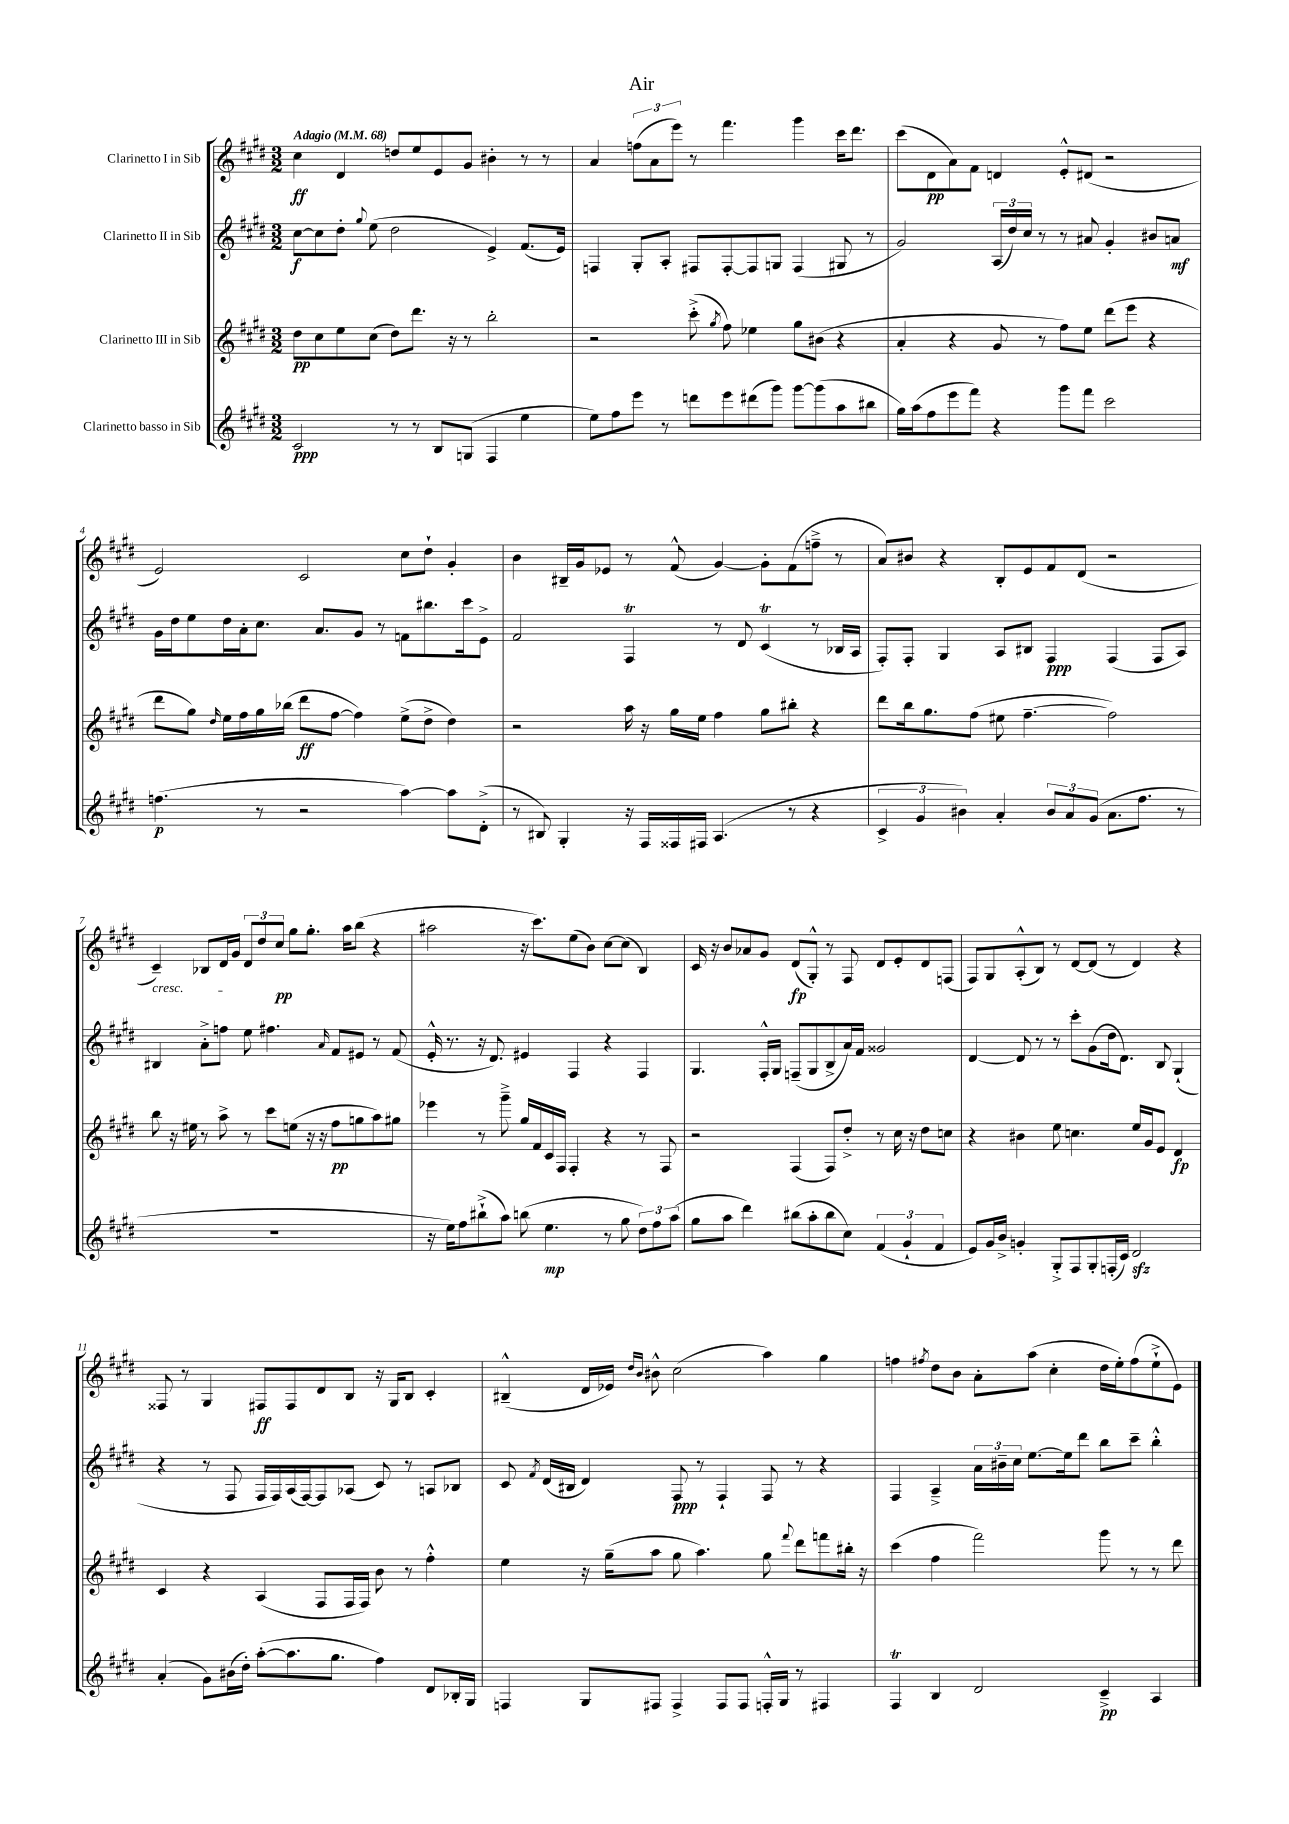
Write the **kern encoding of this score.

**kern	**kern	**kern	**kern
*staff4	*staff3	*staff2	*staff1
*clefG2	*clefG2	*clefG2	*clefG2
*k[f#c#g#d#]	*k[f#c#g#d#]	*k[f#c#g#d#]	*k[f#c#g#d#]
*M3/2	*M3/2	*M3/2	*M3/2
*MM68	*MM68	*MM68	*MM68
2c#	8dd#	[8cc#	4cc#
.	8cc#	8cc#]	.
.	8ee	8dd#'	4d#
.	.	8qqgg#	.
.	(8cc#	(8ee	.
8r	8dd#)	2dd#	8dd
8r	8.ddd#	.	8ee
8B	.	.	8e
.	16r	.	.
(8G	8r	.	8g#
4F#	2bb'	4e^)	4b#'
4ee	.	(8.f#	8r
.	.	.	8r
.	.	16e)	.
=	=	=	=
8ee)	2r	4F	4a
8ff#	.	.	.
8eee	.	8G#'	(12ff
.	.	.	12a
8r	.	8A'	.
.	.	.	12eee)
8ddd	(8ccc#'^	8F#	8r
.	8qgg#	.	.
8eee	8ff#)	[8F#'	4.fff#
(8ddd#	4ee-	8F#]	.
8ggg#)	.	8G	.
[8ggg#	8gg#	(4F#	4ggg#
(8ggg#]	(8b#	.	.
8aa	4r	8G#	16ccc#
.	.	.	8.ddd#
8bb#	.	8r	.
=	=	=	=
16gg#)	4a'	2g#)	(8ccc#
(16aa	.	.	.
8ff#	.	.	8d#
8eee	4r	.	8a)
8fff#)	.	.	8f#
4r	8g#	(24A	4d
.	.	24dd#)	.
.	.	24cc#	.
.	8r	8r	.
8ggg#	8ff#)	8r	8e'^^
8fff#	8ee	8a#	(8d#
2ccc#	(8ddd#	4g#'	2r
.	8eee	.	.
.	4r	8b#	.
.	.	8a	.
=	=	=	=
(4.ff	8ddd#	16g#	2e)
.	.	16dd#	.
.	8gg#)	8ee	.
.	16qqdd#	.	.
.	16ee	16dd#	.
.	16ff#	16a'	.
8r	16gg#	8.cc#	.
.	(16bb-	.	.
2r	8ddd#	.	2c#
.	.	8.a	.
.	[8ff#	.	.
.	4ff#])	8g#	.
.	.	8r	.
[4aa)	(8ee^	8f	8cc#
.	8dd#^	8.bb#	8dd#`
8aa]	4dd#)	.	4g#'
.	.	16ccc#	.
(8d#'^	.	8e^	.
=	=	=	=
8r	2r	2f#	4b
8B#)	.	.	.
4G#'	.	.	16B#~
.	.	.	16g#
.	.	.	8e-
16r	16aa	4F#	8r
16F#	16r	.	.
16F##	16gg#	.	(8f#^^
16F#	16ee	.	.
(4.A	4ff#	8r	[4g#)
.	.	8d#	.
.	8gg#	(4c#	8g#']
8r	8bb#'	.	(8f#
4r	4r	8r	8ff~^
.	.	16B-	8r
.	.	16A	.
=	=	=	=
6c#^	8ddd#	8F#')	8a)
.	16bb	8F#'	8b#
6g#	.	.	.
.	8.gg#	.	.
.	.	4G#	4r
6b#)	.	.	.
.	(8ff#	.	.
4a'	8ee#	8A	8B'
.	[4.ff#~	8B#	8e
12b#	.	4F#	8f#
12a	.	.	.
.	.	.	(8d#
(12g#	.	.	.
8.a	2ff#])	(4F#	2r
8.ff#	.	.	.
.	.	8F#	.
8r	.	8A)	.
=	=	=	=
1.r	8bb	4B#	4c#~)
.	16r	.	.
.	16ee#	.	.
.	8r	8a'^	8B-
.	8aa^	8ff	16d#
.	.	.	16g#
.	8r	8ee	12d#
.	.	.	12dd#
.	8ccc#	4.ff#	.
.	.	.	12cc#
.	(8ee	.	8gg#
.	16r	.	8.gg#'
.	16r	.	.
.	.	16qqa	.
.	8ff#	8f#	.
.	.	.	16aa
.	8gg	8e#	(8bb
.	8aa)	8r	4r
.	8gg#	(8f#	.
=	=	=	=
16r	4eee-	16e'^^	2aa#
16ee)	.	8.r	.
8ff#	.	.	.
(8bb#`^	8r	16r	.
.	.	8.d#)	.
8aa)	8ggg#~^	.	.
(8bb	16gg#	4e#	16r
.	16f#	.	8.ccc#)
4.ee	16c#	.	.
.	16F#	.	.
.	4F#'	4F#	(8ee
.	.	.	8b)
8r	4r	4r	[8cc#
8gg#	.	.	(8cc#]
12dd#)	8r	4F#	4B)
12ff#	.	.	.
.	8F#	.	.
(12aa	.	.	.
=	=	=	=
8gg#	2r	4.G#	16c#
.	.	.	16r
8aa	.	.	8b
4ddd#)	.	.	8a-
.	.	16F#'^^	8g#
.	.	16G#	.
(8bb#	(4F#	(8F~	(8d#
8aa'	.	8G#	8G#'^^)
8bb#	8F#)	8B^	8r
8cc#)	8dd#'^	16a)	8F#
.	.	16f#	.
(6f#	8r	2g##	8d#
.	16cc#	.	8e'
6g#`	.	.	.
.	16r	.	.
.	8dd#	.	8d#
6f#	.	.	.
.	8cc	.	(8F
=	=	=	=
8e)	4r	[4d#	8F#)
16g#	.	.	8G#
16b^	.	.	.
4g'	4b#	8d#]	(8A'^^
.	.	8r	8B)
8G#'^	8ee	8r	8r
8F#	4.cc	8ccc#'	[8d#
8G#'	.	(8g#	(8d#]
(16F'	.	16dd#	8r
16c#)	.	8.d#)	.
2d#	16ee	.	4d#)
.	16g#	.	.
.	8e	8B	.
.	4d#	(4G#`	4r
=	=	=	=
(4a'	4c#	4r	8F##
.	.	.	8r
8g#)	4r	8r	4G#
(16b#	.	8F#	.
16dd#')	.	.	.
([8aa'	(4A	16F#	8F#
.	.	16F#)	.
8.aa]	.	(16A	8F#
.	.	[16F#)	.
.	8F#	8F#]	8d#
8.gg#	.	.	.
.	16F#	(8A-	8B
.	16F#)	.	.
4ff#)	8b	8c#)	16r
.	.	.	16G#
.	8r	8r	8B
8d#	4ff#'^^	8A	4c#'
16B-'	.	8B-	.
16G#	.	.	.
=	=	=	=
4F	4ee	8c#	(4B#~^^
.	.	8qf#	.
.	.	(16d#	.
.	.	16B#	.
8G#	16r	4d#)	16d#
.	(16gg#~	.	16e-)
.	.	.	16qqdd#
.	.	.	16qqb
8F#	8aa	.	8b#^^
4F#^	8gg#	8F#	(2cc#
.	4.aa)	8r	.
8F#	.	4F#`	.
8F#	.	.	.
16F'^^	8gg#	8F#	4aa)
16G#	.	.	.
.	8qqfff#	.	.
8r	8ddd#	8r	.
4F#	8fff	4r	4gg#
.	16bb#'	.	.
.	16r	.	.
=	=	=	=
4F#	(4ccc#	4F#	4ff
.	.	.	8qff#
4B	4ff#	4A~^	8dd#
.	.	.	8b
2d#	2fff#)	24a	8a'
.	.	24b#~	.
.	.	24cc#	.
.	.	[8.ee	(8aa
.	.	.	4cc#'
.	.	16ee]	.
.	.	8ddd#	.
4c#~^	8ggg#	8bb	16dd#
.	.	.	16ee')
.	8r	8ccc#~	(8ff#
4A	8r	4bb'^^	8ee`^
.	8ddd#	.	8e)
==	==	==	==
*-	*-	*-	*-
